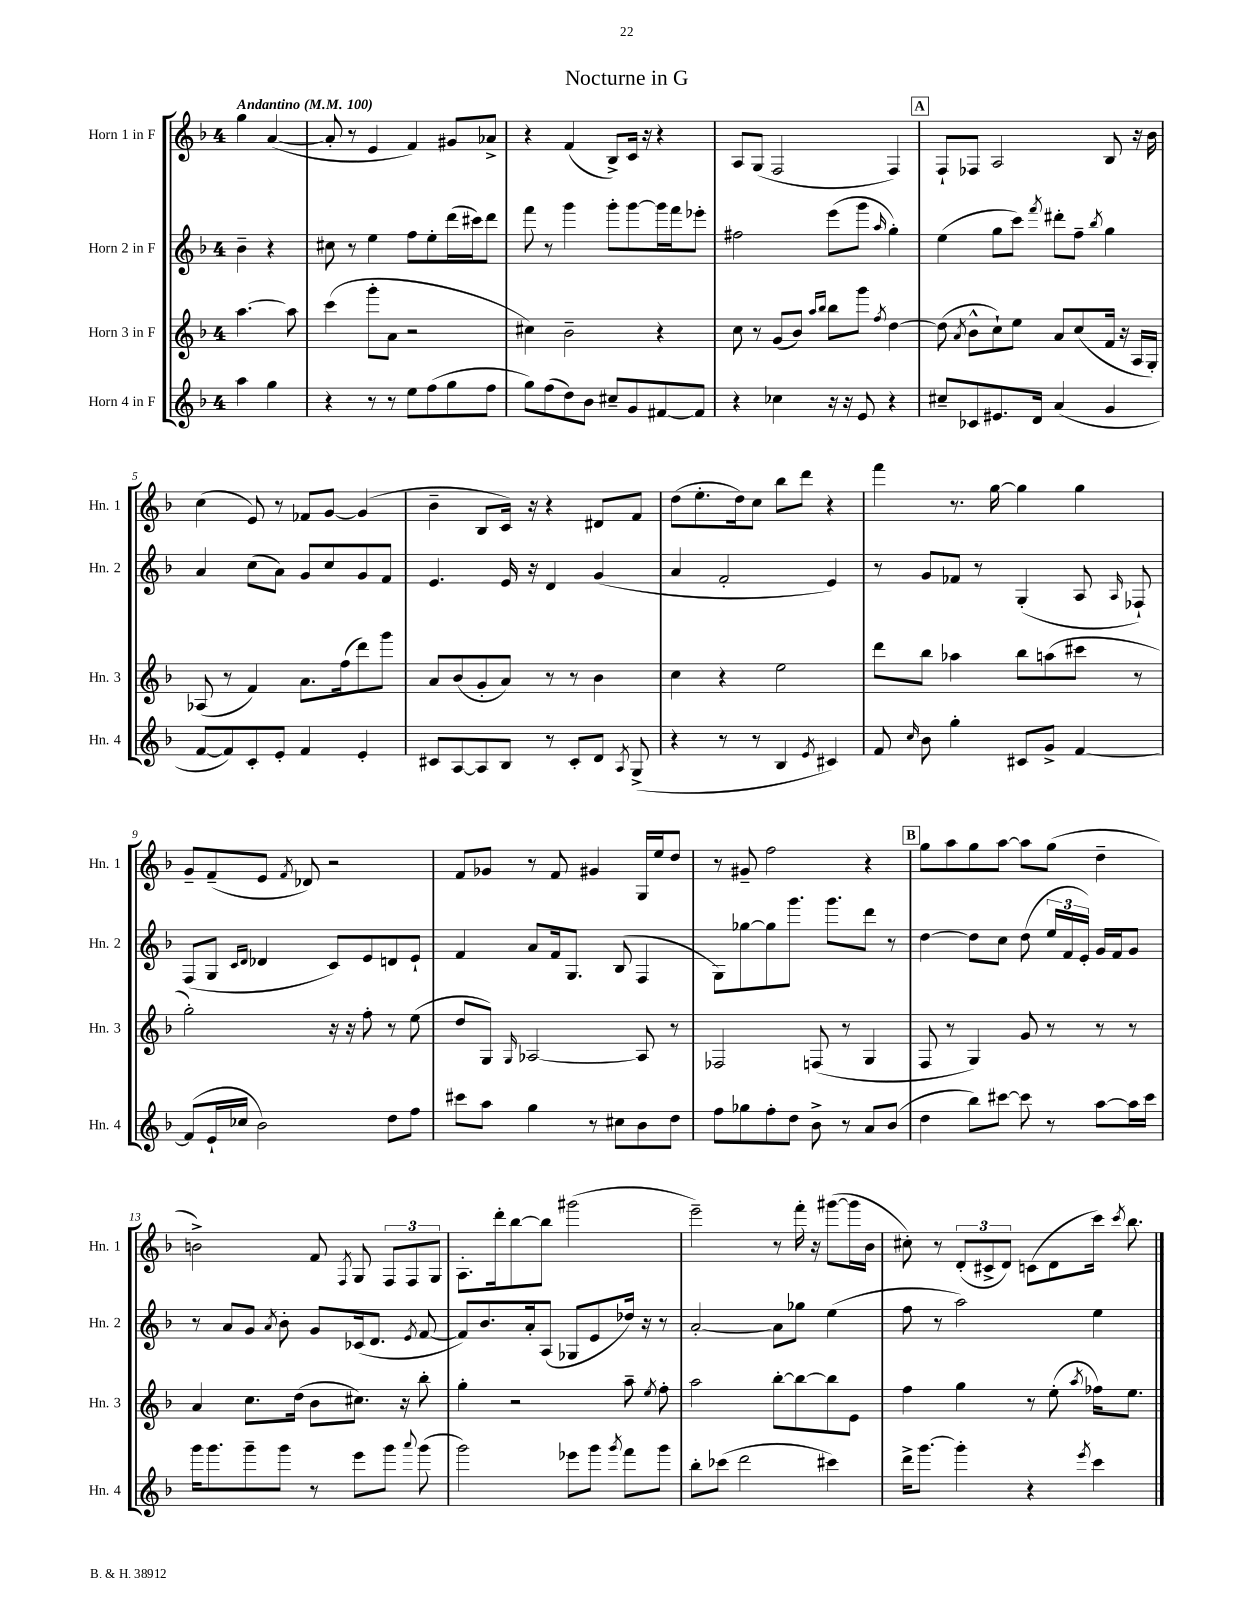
\header { title = "Nocturne in G" }
<<
\new StaffGroup <<
\new Staff = "s0" \with { instrumentName = "Horn 1 in F" shortInstrumentName = "Hn. 1" } {
    \clef treble \key f \major \once \override Staff.TimeSignature.style = #'single-digit \time 4/4 \partial 2 \tempo "Andantino" 4 = 100
    \autoBeamOff g''4 a'4~( |
    a'8-. r8 e'4 f'4) gis'8[ aes'8]-> |
    r4 f'4( bes8[->) c'16] r16 r4 |
    a8[ g8]( f2 f4) |
    \mark \markup { \box "A" } f8[-! fes8] a2 bes8 r16 bes'16 |
    c''4( e'8) r8 fes'8[ g'8]~ g'4( |
    bes'4-- bes8[ c'16]) r16 r4 dis'8[ f'8] |
    d''8[( e''8.-. d''16) c''8] bes''8[ d'''8] r4 |
    f'''4 r8. g''16~ g''4 g''4 |
    g'8[-- f'8--( e'8] \acciaccatura { f'8 } des'8) r2 |
    f'8[ ges'8] r8 f'8 gis'4 g16[ e''16 d''8] |
    r8 gis'8-- f''2 r4 |
    \mark \markup { \box "B" } g''8[ a''8 g''8 a''8]~ a''8[ g''8]( d''4-- |
    b'2->) f'8 \acciaccatura { f8 } g8 \tuplet 3/2 { f8[ f8 g8] } |
    a8.[-. d'''16-. bes''8~ bes''8] gis'''2( |
    e'''2--) r8 f'''16-. r16 gis'''8[~( gis'''16 bes'16] |
    cis''8-.) r8 \tuplet 3/2 { d'8[-.( cis'8-> d'8]) } c'8[( d'8 c'''16]) \acciaccatura { c'''8 } bes''8. \bar "|." |
}
\new Staff = "s1" \with { instrumentName = "Horn 2 in F" shortInstrumentName = "Hn. 2" } {
    \clef treble \key f \major \once \override Staff.TimeSignature.style = #'single-digit \time 4/4 \partial 2
    \autoBeamOff bes'4-- r4 |
    cis''8 r8 e''4 f''8[ e''8-. d'''16( cis'''16) d'''8] |
    f'''8 r8 g'''4 g'''8[-. g'''8~ g'''16 f'''16 ees'''8]-. |
    fis''2 e'''8[( g'''8] \grace { a''16 } g''4-.) |
    \mark \markup { \box "A" } e''4( g''8[ c'''8]) \acciaccatura { f'''8 } dis'''8[-. f''8]-- \acciaccatura { bes''8 } g''4 |
    a'4 c''8[( a'8]) g'8[ c''8 g'8 f'8] |
    e'4. e'16 r16 d'4 g'4( |
    a'4 f'2-. e'4) |
    r8 g'8[ fes'8] r8 g4-.( a8 \grace { a16 } fes8-!) |
    f8[( g8] \grace { c'16[ d'16] } des'4 c'8[) e'8 d'8 e'8]-! |
    f'4 a'8[ f'16 g8.] bes8( f4 |
    g8[) ges''8~ ges''8 g'''8.] g'''8.[ d'''8] r8 |
    \mark \markup { \box "B" } d''4~ d''8[ c''8] d''8( \tuplet 3/2 { e''16[ f'16 e'16]-.) } g'16[ f'16 g'8] |
    r8 a'8[ g'8] \acciaccatura { a'8 } bes'8-. g'8[ ces'16( d'8.] \acciaccatura { e'8 } f'8~ |
    f'8[) bes'8. a'16-. a8]( ges8[ e'8 des''16]) r16 r8 |
    a'2~-. a'8[ ges''8] e''4( |
    f''8 r8 a''2) e''4 \bar "|." |
}
\new Staff = "s2" \with { instrumentName = "Horn 3 in F" shortInstrumentName = "Hn. 3" } {
    \clef treble \key f \major \once \override Staff.TimeSignature.style = #'single-digit \time 4/4 \partial 2
    \autoBeamOff a''4.~ a''8 |
    c'''4( g'''8[-. a'8] r2 |
    cis''4) bes'2-- r4 |
    c''8 r8 g'8[( bes'8]) \grace { a''16[ bes''16] } bes''8[ g'''8] \acciaccatura { f''8 } d''4~ |
    \mark \markup { \box "A" } d''8( \acciaccatura { a'8 } bes'8[-^ c''8-!) e''8] a'8[ c''8( f'16] r16 a16[ g16]-.) |
    aes8( r8 f'4) a'8.[ f''16( d'''8) g'''8] |
    a'8[ bes'8( g'8-. a'8]) r8 r8 bes'4 |
    c''4 r4 e''2 |
    d'''8[ bes''8] aes''4 bes''8[ a''8( cis'''8] r8 |
    g''2-.) r16 r16 f''8-. r8 e''8( |
    d''8[ g8]) \grace { g16 } aes2~ aes8 r8 |
    fes2 f8( r8 g4 |
    \mark \markup { \box "B" } f8 r8 g4) g'8 r8 r8 r8 |
    a'4 c''8.[ d''16]( bes'8[ cis''8.]) r16 bes''8-. |
    g''4-. r2 a''8-- \acciaccatura { e''8 } f''8-. |
    a''2 bes''8[~-. bes''8~ bes''8 e'8] |
    f''4 g''4 r8 e''8-.( \acciaccatura { a''8 } fes''16[) e''8.] \bar "|." |
}
\new Staff = "s3" \with { instrumentName = "Horn 4 in F" shortInstrumentName = "Hn. 4" } {
    \clef treble \key f \major \once \override Staff.TimeSignature.style = #'single-digit \time 4/4 \partial 2
    \autoBeamOff a''4 g''4 |
    r4 r8 r8 e''8[ f''8( g''8 f''8] |
    g''8[) f''8( d''8) bes'8] cis''8[-- g'8 fis'8~ fis'8] |
    r4 ces''4 r16 r16 e'8 r4 |
    \mark \markup { \box "A" } cis''8[-- ces'8 eis'8. d'16] a'4( g'4 |
    f'8[~ f'8) c'8-. e'8]-. f'4 e'4-. |
    cis'8[ a8~ a8 bes8] r8 cis'8[-. d'8] \acciaccatura { a8 } g8->( |
    r4 r8 r8 bes4 \acciaccatura { e'8 } cis'4) |
    f'8 \grace { c''16 } bes'8 g''4-. cis'8[ g'8]-> f'4~ |
    f'8[( e'16-! ces''16] bes'2) d''8[ f''8] |
    cis'''8[ a''8] g''4 r8 cis''8[ bes'8 d''8] |
    f''8[ ges''8 f''8-. d''8] bes'8-> r8 a'8[ bes'8]( |
    \mark \markup { \box "B" } d''4 bes''8[) cis'''8]~ cis'''8 r8 a''8[~ a''16 cis'''16] |
    g'''16[ g'''8. g'''8-- g'''8] r8 e'''8[ g'''8] \appoggiatura { a'''8 } g'''8( |
    g'''2) ees'''8[ g'''8] \acciaccatura { g'''8 } f'''8[ g'''8] |
    bes''8[-. ces'''8]( d'''2 cis'''4) |
    d'''16[-> g'''8.]~ g'''4-. r4 \acciaccatura { e'''8 } c'''4 \bar "|." |
}
>>
>>
